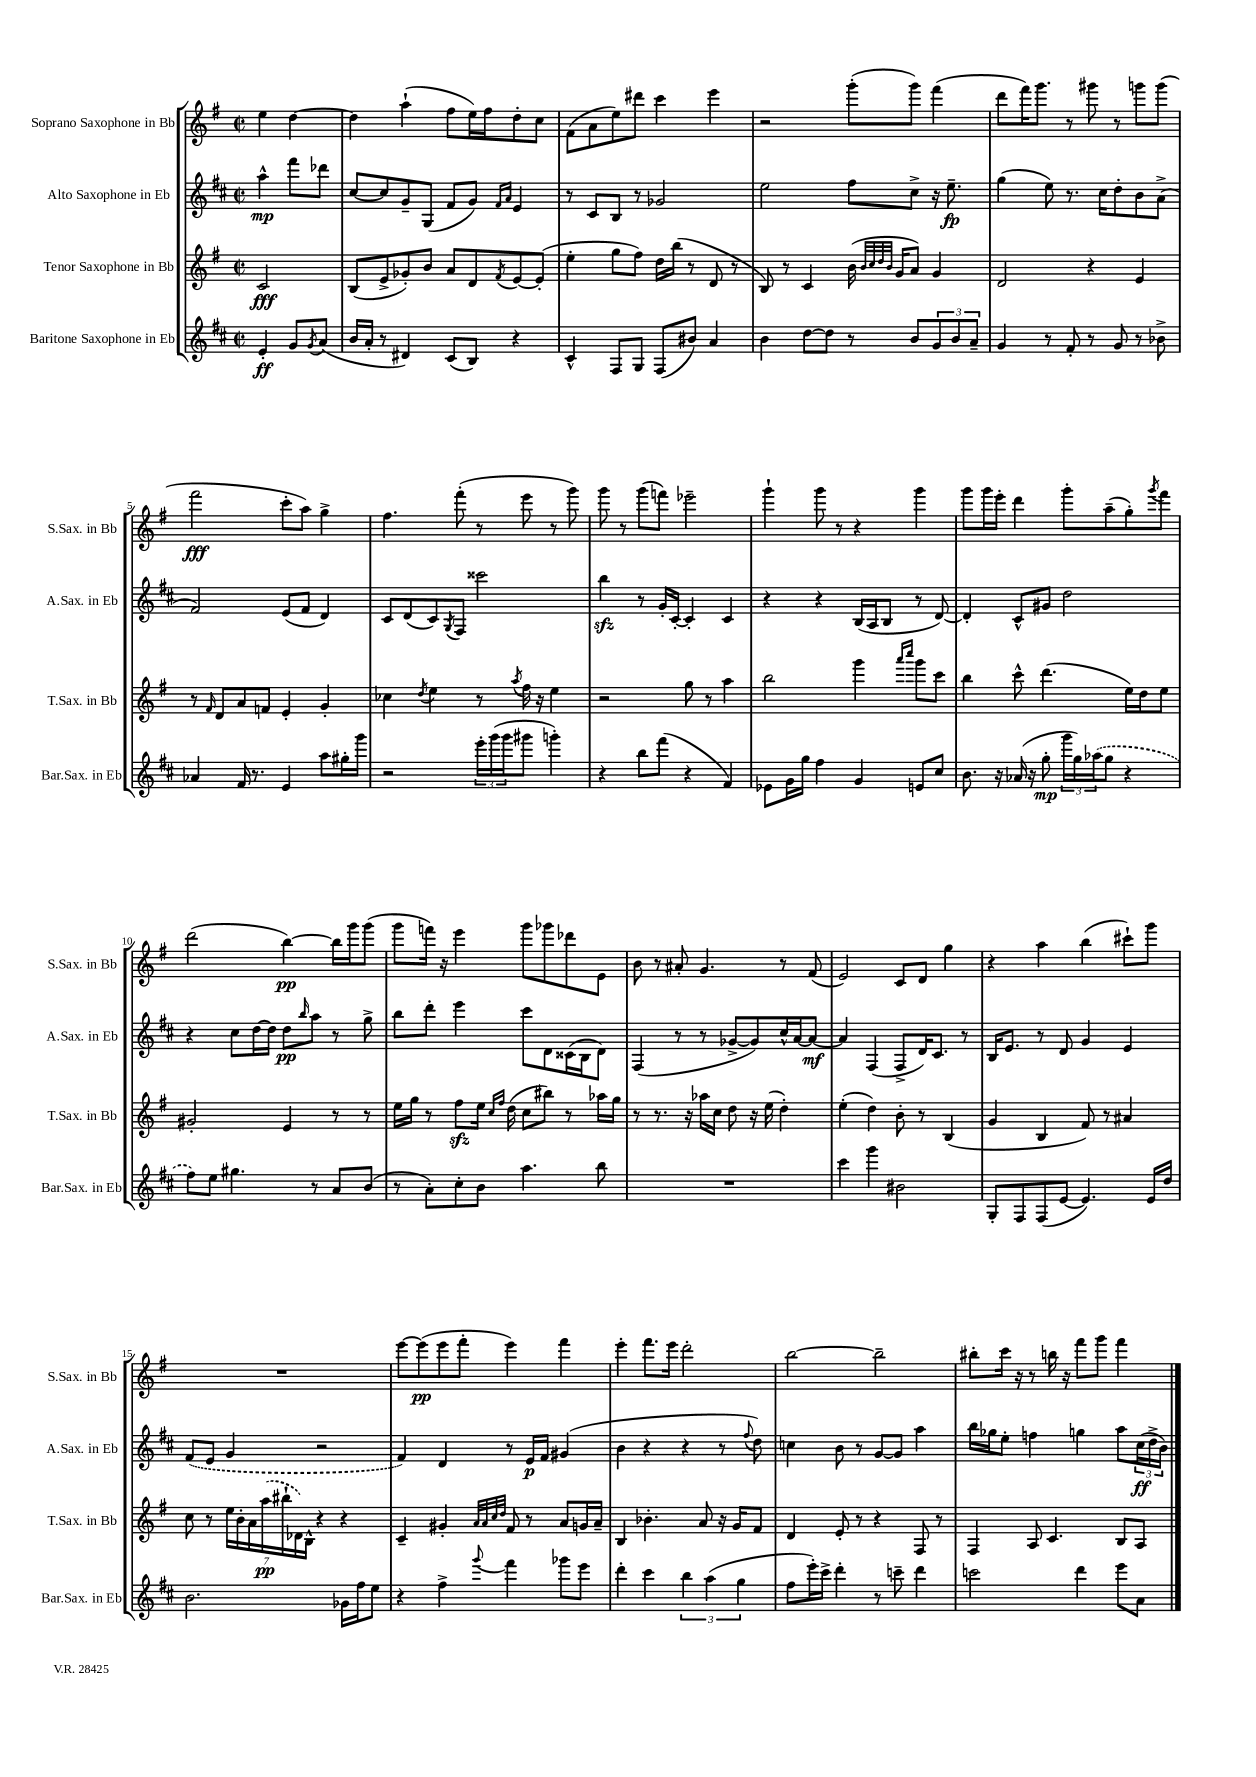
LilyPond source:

<<
\new StaffGroup <<
\new Staff = "s0" \with { instrumentName = "Soprano Saxophone in Bb" shortInstrumentName = "S.Sax. in Bb" } {
    \clef treble \key g \major \defaultTimeSignature \time 2/2 \partial 2
    e''4 d''4~ |
    d''4 a''4-!( fis''8 e''16) fis''16 d''8-. c''8 |
    fis'8( a'8 e''8) dis'''8 c'''4 e'''4 |
    r2 g'''8-.( g'''8) fis'''4( |
    d'''8 fis'''16) g'''8. r8 gis'''8 r8 g'''8 g'''8( |
    fis'''2\fff c'''8-. a''8) g''4-> |
    fis''4. fis'''8-.( r8 e'''8 r8 g'''8) |
    g'''8 r8 g'''8( f'''8) ees'''2-- |
    g'''4-! g'''8 r8 r4 g'''4 |
    g'''8 g'''16 e'''16-. d'''4 g'''8-. a''8--( g''8-.) \acciaccatura { g'''8 } fis'''8 |
    d'''2( b''4~\pp) b''16 g'''16 g'''8( |
    g'''8 f'''16) r16 e'''4 g'''8 ges'''8 des'''8 e'8 |
    b'8 r8 ais'8-. g'4. r8 fis'8( |
    e'2) c'8 d'8 g''4 |
    r4 a''4 b''4( cis'''8-!) g'''8 |
    R1 |
    e'''8~ e'''8\pp( e'''8 fis'''8-. e'''4) fis'''4 |
    e'''4-. fis'''8. e'''16 d'''2-. |
    b''2~ b''2-- |
    bis''8-. c'''16 r16 r8 b''16 r16 fis'''8 g'''8 fis'''4 \bar "|." |
}
\new Staff = "s1" \with { instrumentName = "Alto Saxophone in Eb" shortInstrumentName = "A.Sax. in Eb" } {
    \clef treble \key d \major \defaultTimeSignature \time 2/2 \partial 2
    a''4-^\mp fis'''8 des'''8 |
    cis''8~ cis''8 g'8-- g8( fis'8 g'8) \grace { fis'16 a'16 } e'4 |
    r8 cis'8 b8 r8 ges'2 |
    e''2 fis''8 cis''8-> r16 e''8.--\fp |
    g''4( e''8) r8. cis''16 d''8-. b'8 a'8->( |
    fis'2) e'8( fis'8 d'4) |
    cis'8 d'8( cis'8) \acciaccatura { g8 } fis8 cisis'''2 |
    b''4\sfz r8 g'16-. cis'16~-. cis'4-. cis'4 |
    r4 r4 b16( a16 b8 r8 d'8~) |
    d'4-. cis'8-^ gis'8 d''2 |
    r4 cis''8 d''16~ d''16 d''8\pp \grace { b''16 } a''8 r8 g''8-> |
    b''8 d'''8-. e'''4 cis'''8 d'8 cisis'16( b16 d'8) |
    fis4( r8 r8 ges'8~-> ges'8) cis''16-^ a'16~ a'8~\mf |
    a'4 fis4( fis8-> d'16) cis'8. r8 |
    b16 e'8. r8 d'8 g'4 e'4 |
    \once \slurDashed fis'8( e'8 g'4 r2 |
    fis'4) d'4 r8 e'16\p fis'16 gis'4( |
    b'4 r4 r4 r8 \appoggiatura { fis''8 } d''8) |
    c''4 b'8 r8 g'8~ g'8 a''4 |
    b''16 ges''16 e''8-. f''4 g''4 a''8 \tuplet 3/2 { cis''16\ff( d''16-> b'16) } \bar "|." |
}
\new Staff = "s2" \with { instrumentName = "Tenor Saxophone in Bb" shortInstrumentName = "T.Sax. in Bb" } {
    \clef treble \key g \major \defaultTimeSignature \time 2/2 \partial 2
    c'2\fff |
    b8( e'8-> ges'8-.) b'8 a'8 d'8 \acciaccatura { fis'8 } e'8~ e'8-.( |
    e''4-. g''8 fis''8) d''16 b''16( r8 d'8 r8 |
    b8) r8 c'4 b'16( \grace { b'32 c''32 d''32 b'32 } g'16 a'8) g'4 |
    d'2 r4 e'4 |
    r8 \grace { fis'16 } d'8 a'8 f'8 e'4-. g'4-. |
    ces''4 \acciaccatura { d''8 } e''4 r8 \acciaccatura { a''8 } fis''16 r16 e''4 |
    r2 g''8 r8 a''4 |
    b''2 g'''4 \grace { a'''16 c''''16 } g'''8 c'''8 |
    b''4 c'''8-^ d'''4.( e''16) d''16 e''8 |
    gis'2-. e'4 r8 r8 |
    e''16 g''16 r8 fis''8\sfz e''16 \grace { c''16 fis''16 } d''16( c''8 bis''8) r8 aes''16 g''16 |
    r8 r8. r16 aes''16 c''16 d''8 r16 e''16( d''4-.) |
    e''4-.( d''4) b'8-. r8 b4( |
    g'4 b4 fis'8) r8 ais'4 |
    c''8 r8 \tuplet 7/4 { e''16 b'16-. a'16 \once \slurDashed a''16\pp( bis''16-! des'16) b16-^ } r4 r4 |
    c'4-- gis'4-. \grace { a'32 a'32 c''32 d''32 } fis'8 r8 a'8 g'16 a'16-- |
    b4 bes'4.-. a'8 r16 g'16 fis'8 |
    d'4 e'8-. r8 r4 fis8 r8 |
    fis4 a8 c'4. b8 a8 \bar "|." |
}
\new Staff = "s3" \with { instrumentName = "Baritone Saxophone in Eb" shortInstrumentName = "Bar.Sax. in Eb" } {
    \clef treble \key d \major \defaultTimeSignature \time 2/2 \partial 2
    e'4-.\ff g'8 \acciaccatura { g'8 } a'8( |
    b'16 a'16-. r8 dis'4) cis'8( b8) r4 |
    cis'4-^ fis8 g8 fis8( bis'8) a'4 |
    b'4 d''8~ d''8 r8 b'8 \tuplet 3/2 { g'8 b'8 a'8-- } |
    g'4 r8 fis'8-. r8 g'8 r8 bes'8-> |
    aes'4 fis'16 r8. e'4 a''8 gis''16-. g'''16 |
    r2 \tuplet 3/2 { e'''16-. g'''16( g'''16 } gis'''8 g'''4-.) |
    r4 b''8 fis'''8( r4 fis'4) |
    ees'8 g'16 g''16 fis''4 g'4 e'8 cis''8 |
    b'8. r16 aes'16( r16 g''8-.\mp \tuplet 3/2 { g'''16 g''16) \once \slurDashed aes''16( } g''8 r4 |
    fis''8) e''8 gis''4. r8 a'8 b'8( |
    r8 a'8-.) cis''8-. b'8 a''4. b''8 |
    R1 |
    cis'''4 g'''4 bis'2 |
    g8-. fis8 fis8( e'8~ e'4.) e'16 d''16 |
    b'2. ges'16 fis''16 e''8 |
    r4 fis''4-> \appoggiatura { g'''8 } fis'''4 ges'''8 e'''8 |
    d'''4-. cis'''4 \tuplet 3/2 { b''4 a''4( g''4 } |
    fis''8 e'''16-.) cis'''16-> d'''4-. r8 c'''8-- d'''4 |
    c'''2 d'''4 e'''8 a'8 \bar "|." |
}
>>
>>
